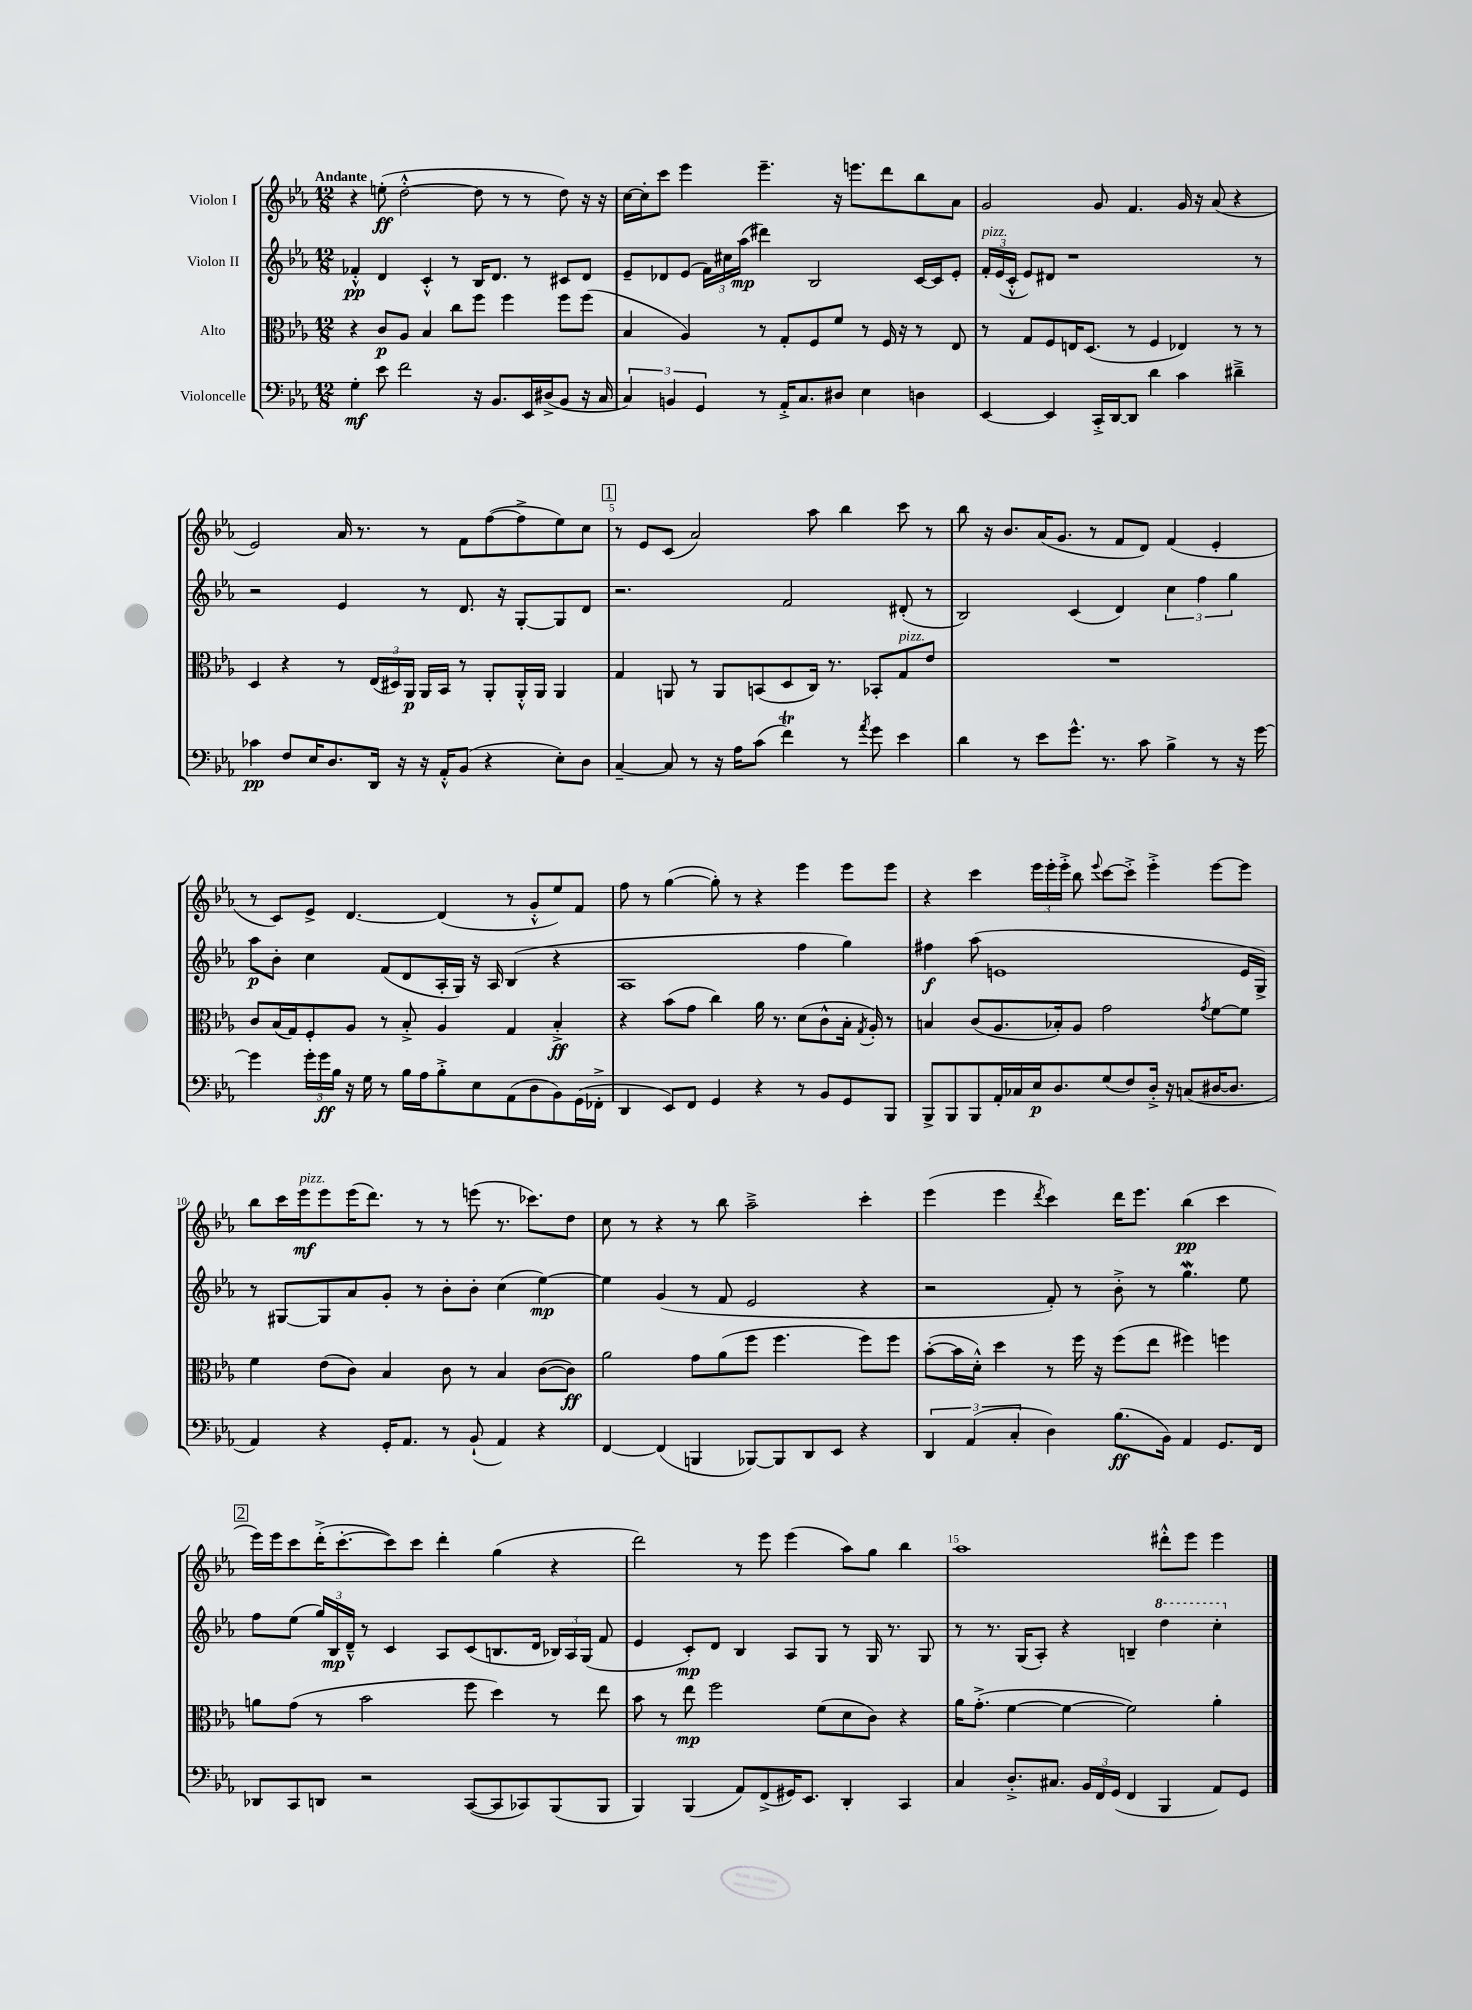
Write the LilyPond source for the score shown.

<<
\new StaffGroup <<
\new Staff = "s0" \with { instrumentName = "Violon I" } {
    \clef treble \key ees \major \numericTimeSignature \time 12/8 \tempo "Andante"
    \autoBeamOff r4 e''8-.\ff( d''2~-.-^ d''8 r8 r8 d''8) r16 r16 |
    c''16[~ c''16-. c'''8] ees'''4 ees'''4.-- r16 e'''8.[ d'''8 bes''8 aes'8] |
    g'2 g'8 f'4. g'16 r16 aes'8( r4 |
    ees'2) aes'16 r8. r8 f'8[ f''8~( f''8-> ees''8) c''8] |
    \mark \markup { \box "1" } r8 ees'8[ c'8]( aes'2) aes''8 bes''4 c'''8 r8 |
    bes''8 r16 bes'8.[ aes'16( g'8.] r8 f'8[ d'8]) f'4( ees'4-. |
    r8 c'8[) ees'8]-> d'4.~ d'4( r8 g'8[-.-^ ees''8) f'8] |
    f''8 r8 g''4~( g''8-.) r8 r4 ees'''4 ees'''8[ ees'''8] |
    r4 c'''4 \tuplet 3/2 { ees'''16[ ees'''16-. ees'''16]-.-> } bes''8 \appoggiatura { ees'''8 } c'''8[~ c'''8]-.-> ees'''4-.-> ees'''8[~ ees'''8] |
    bes''8[ c'''16 ees'''16\mf^\markup { \italic "pizz." } ees'''8 ees'''16( d'''8.]) r8 r8 e'''8( r8. ces'''8.[) d''8] |
    c''8 r8 r4 r8 bes''8 aes''2---> c'''4-. |
    ees'''4( ees'''4 \acciaccatura { d'''8 } c'''4) d'''16[ ees'''8.] bes''4\pp( c'''4 |
    \mark \markup { \box "2" } ees'''16[) ees'''16 c'''8 d'''16-.->( c'''8.~-. c'''8) c'''8] d'''4-. g''4( r4 |
    d'''2) r8 ees'''8 ees'''4( aes''8[) g''8] bes''4 |
    aes''1 dis'''8[-.-^ ees'''8] ees'''4 \bar "|." |
}
\new Staff = "s1" \with { instrumentName = "Violon II" } {
    \clef treble \key ees \major \numericTimeSignature \time 12/8
    \autoBeamOff fes'4-.-^\pp d'4 c'4-.-^ r8 bes16[ d'8.] r8 cis'8[ d'8] |
    ees'8[-- des'8 ees'8]( \tuplet 3/2 { f'16[) cis''16 aes''16]\mp( } dis'''4) bes2 c'16[~ c'16 ees'8]-. |
    \tuplet 3/2 { f'16[-.^\markup { \italic "pizz." } ees'16( c'16]-.-^ } ees'8[) dis'8] r1 r8 |
    r2 ees'4 r8 d'8. r16 g8[~-. g8 d'8] |
    \mark \markup { \box "1" } r2. f'2 dis'8-.( r8 |
    bes2) c'4( d'4) \tuplet 3/2 { c''4 f''4 g''4 } |
    aes''8[\p bes'8]-. c''4 f'8[( d'8 aes16-. g16]) r16 aes16 bes4( r4 |
    aes1 f''4 g''4) |
    fis''4\f aes''8( e'1 e'16[ g16]->) |
    r8 gis8[~ gis8 aes'8 g'8]-. r8 bes'8[-. bes'8]-. c''4( ees''4~\mp) |
    ees''4 g'4( r8 f'8 ees'2 r4 |
    r2 f'8-.) r8 bes'8-.-> r8 g''4.\mordent ees''8 |
    \mark \markup { \box "2" } f''8[ ees''8]( \tuplet 3/2 { g''16[) bes16\mp d'16]---^ } r8 c'4 aes8[ c'8( b8. d'16] \tuplet 3/2 { bes16[) aes16 g16]( } f'8 |
    ees'4 c'8[-.\mp) d'8] bes4 aes8[ g8] r8 g16 r8. g8 |
    r8 r8. g16[( aes8]-.) r4 b4-- \ottava #1 d'''4 c'''4-. \ottava #0 \bar "|." |
}
\new Staff = "s2" \with { instrumentName = "Alto" } {
    \clef alto \key ees \major \numericTimeSignature \time 12/8
    \autoBeamOff r4 c'8[\p aes8] bes4 c''8[ f''8] f''4 f''8[ f''8]( |
    bes4 aes4) r8 g8[-. f8 f'8] r8 f16 r16 r8 ees8 |
    r8 g8[ f8 e16 d8.]( r8 f4 ees4) r8 r8 |
    d4 r4 r8 \tuplet 3/2 { ees16[( dis16) aes,16]\p } aes,16[ bes,16] r8 aes,8[-. aes,16-.-^ aes,16] aes,4 |
    \mark \markup { \box "1" } g4 a,8 r8 a,8[ b,8( d8 c16]) r8. bes,8[-. g8^\markup { \italic "pizz." } ees'8] |
    R1. |
    c'8[ bes16( g16) f8-. aes8] r8 bes8-.-> aes4 g4 bes4-.->\ff |
    r4 bes'8[( g'8] c''4) aes'16 r8. d'8[( c'8-^ bes16]-. \acciaccatura { g8 } aes16-.) r8 |
    b4 c'8[( aes8. bes16-.) aes8] g'2 \acciaccatura { g'8 } f'8[~ f'8] |
    f'4 ees'8[( c'8]) bes4 c'8 r8 bes4 c'8[~( c'8]\ff) |
    aes'2 g'8[ aes'8( f''8] f''4. f''8[) f''8] |
    bes'8[~-.( bes'16 d'16]-.-^) d''4 r8 f''16 r16 f''8[( ees''8] fis''4) f''4 |
    \mark \markup { \box "2" } a'8[ g'8]( r8 bes'2 f''8 d''4) r8 ees''8 |
    bes'8 r8 ees''8\mp f''2 f'8[( d'8 c'8]) r4 |
    aes'16[ g'8.]-.->( f'4~ f'4~ f'2) aes'4-. \bar "|." |
}
\new Staff = "s3" \with { instrumentName = "Violoncelle" } {
    \clef bass \key ees \major \numericTimeSignature \time 12/8
    \autoBeamOff g4-.\mf ees'8 f'2 r16 bes,8.[ ees,16 dis16->( bes,8] r16 c16 |
    \tuplet 3/2 { c4) b,4 g,4 } r8 aes,16[-.-> c8. dis8] ees4 d4 |
    ees,4~ ees,4 c,16[-.-> d,16~ d,8] d'4 c'4 dis'4---> |
    ces'4\pp f8[ ees16 d8. d,16] r16 r16 aes,16[-.-^ bes,8]( r4 ees8[-.) d8] |
    \mark \markup { \box "1" } c4~-- c8 r8 r16 aes16[ c'8]( f'4\trill) r8 \acciaccatura { aes'8 } g'8 ees'4 |
    d'4 r8 ees'8[ g'8.]-^ r8. c'8 bes4-> r8 r16 g'16~ |
    g'4 \tuplet 3/2 { g'16[-. g'16\ff bes16] } r16 g16 r8 bes16[ aes16 bes8-.-> ees8 aes,8( d8 bes,8) g,16( fes,16]-.-> |
    d,4 ees,8[) f,8] g,4 r4 r8 bes,8[ g,8 bes,,8] |
    bes,,8[-> bes,,8 bes,,8 aes,16-. ces16 ees16\p d8. g8( f8) d16]-.-> r16 c8[( dis16~ dis8.] |
    aes,4) r4 g,16[-. aes,8.] r8 bes,8-!( aes,4) r4 |
    f,4~ f,4( b,,4 bes,,8[~) bes,,8 d,8 ees,8] r4 |
    \tuplet 3/2 { d,4 aes,4( c4-. } d4) bes8.[\ff( bes,16]) aes,4 g,8.[ f,16] |
    \mark \markup { \box "2" } des,8[ c,8 d,8] r2 c,8[~( c,8 ces,8) bes,,8( bes,,8] |
    bes,,4) bes,,4( aes,8[) f,8->( gis,16) ees,8.] d,4-. c,4 |
    c4 d8.[-.-> cis8.] \tuplet 3/2 { bes,16[ f,16 g,16]( } f,4 bes,,4 aes,8[) g,8] \bar "|." |
}
>>
>>
\layout { \context { \Score \override BarNumber.break-visibility = ##(#f #t #t) barNumberVisibility = #(every-nth-bar-number-visible 5) } }
